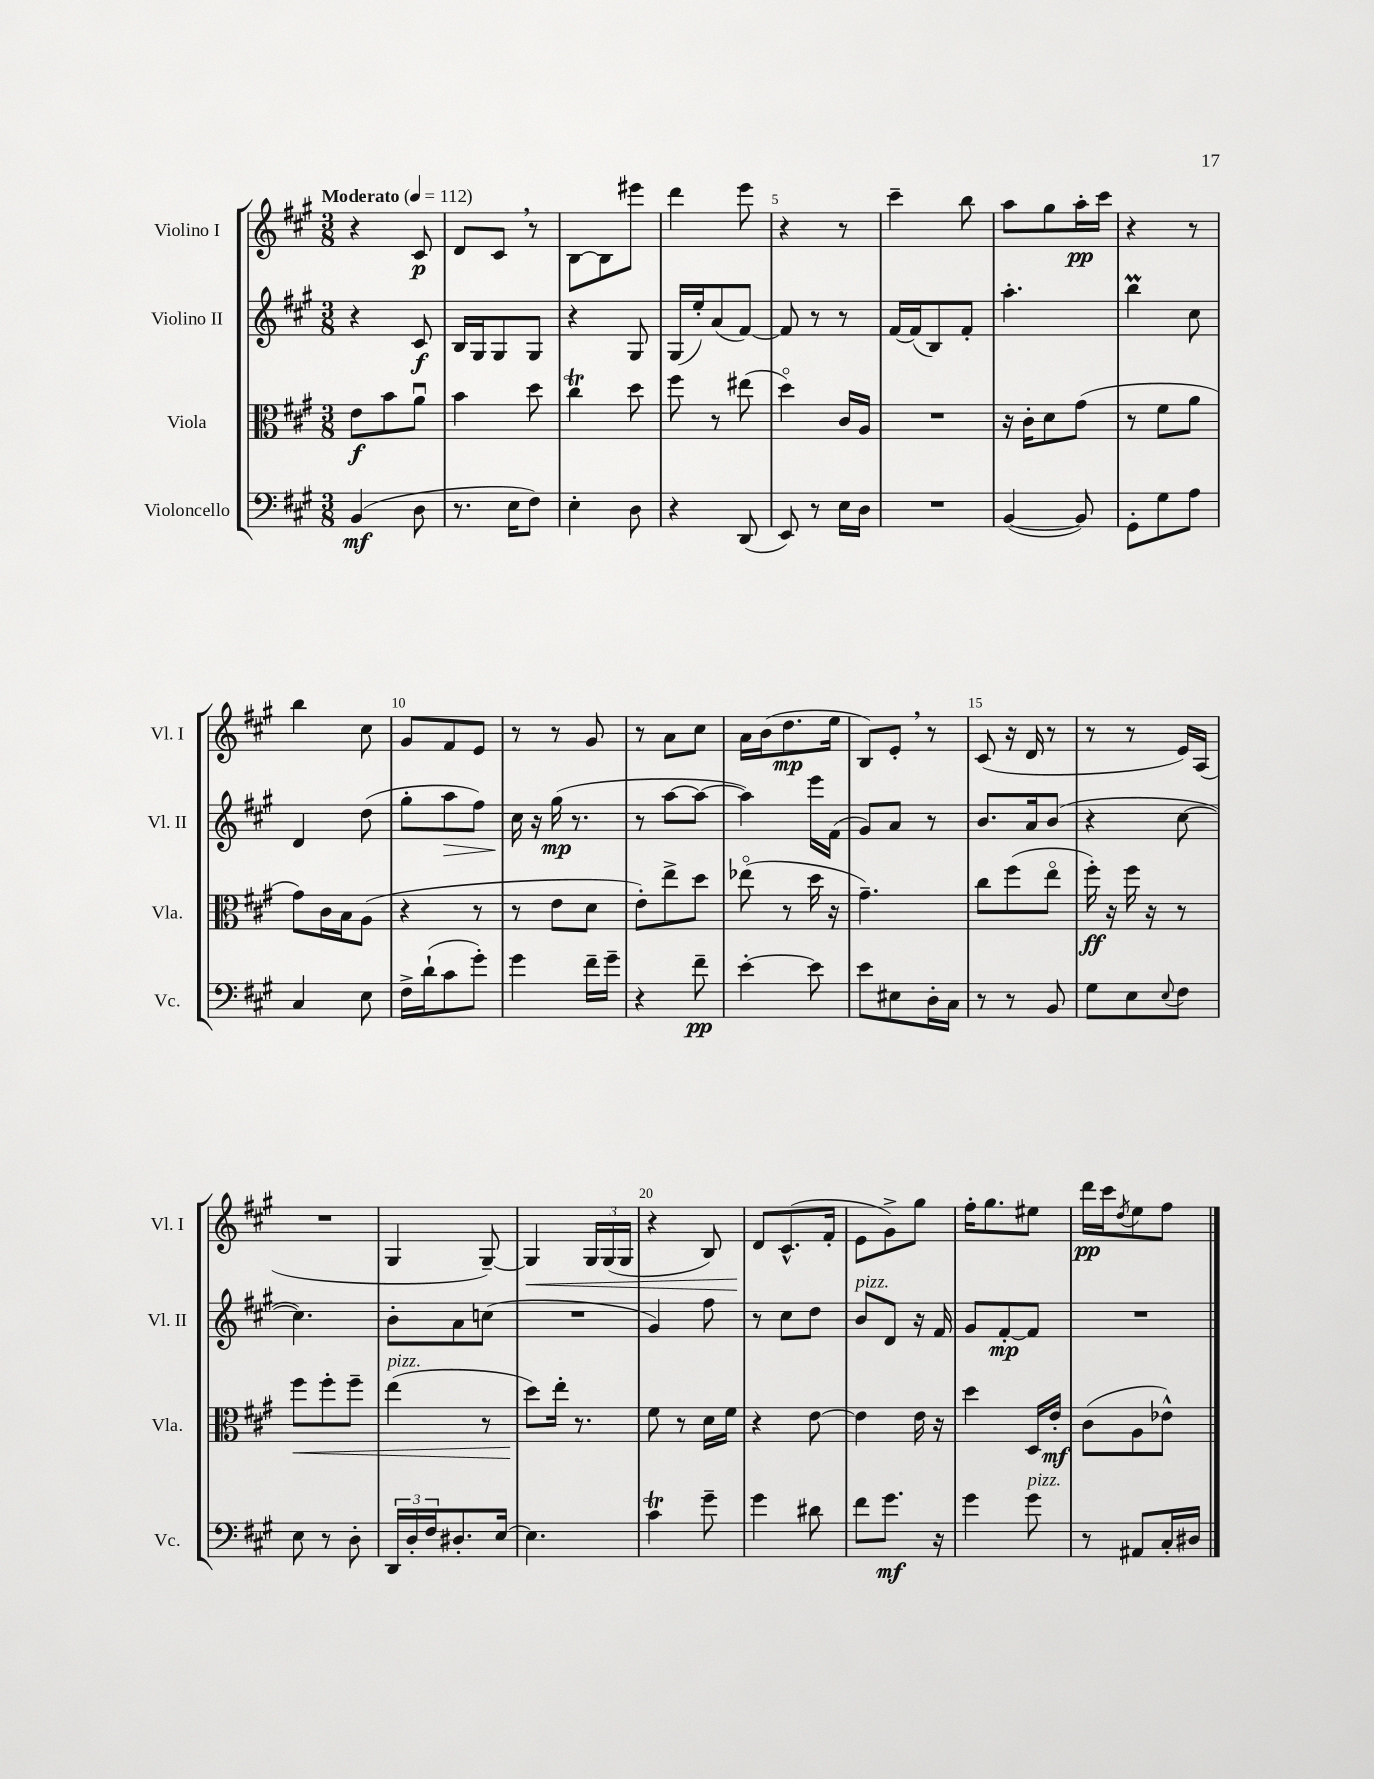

**kern	**kern	**kern	**kern
*staff4	*staff3	*staff2	*staff1
*clefF4	*clefC3	*clefG2	*clefG2
*k[f#c#g#]	*k[f#c#g#]	*k[f#c#g#]	*k[f#c#g#]
*M3/8	*M3/8	*M3/8	*M3/8
*MM112	*MM112	*MM112	*MM112
(4BB	8e	4r	4r
.	8b	.	.
8D	8au	8c#	8c#
=	=	=	=
8.r	4b	16B	8d
.	.	16G#	.
.	.	8G#	8c#
16E	.	.	.
8F#)	8dd	8G#	8r
=	=	=	=
4E'	4cc#	4r	[8B
.	.	.	8B]
8D	8dd	8G#	8eee#
=	=	=	=
4r	8ff#	(16G#	4ddd
.	.	16ee')	.
.	8r	(8a	.
(8DD	(8ee#	[8f#)	8eee
=	=	=	=
8EE)	4ddo)	8f#]	4r
8r	.	8r	.
16E	16c#	8r	8r
16D	16A	.	.
=	=	=	=
4.r	4.r	[16f#	4ccc#~
.	.	(16f#]	.
.	.	8B)	.
.	.	8f#'	8bb
=	=	=	=
([4BB	16r	4.aa'	8aa
.	16c#'	.	.
.	8d	.	8gg#
8BB])	(8g#	.	16aa'
.	.	.	16ccc#
=	=	=	=
8GG#'	8r	4bb	4r
8G#	8f#	.	.
8A	8a	8cc#	8r
=	=	=	=
4C#	8g#)	4d	4bb
.	16c#	.	.
.	16B	.	.
8E	(8A	(8dd	8cc#
=	=	=	=
16F#^	4r	8gg#'	8g#
(16d`	.	.	.
8c#	.	8aa	8f#
8g#')	8r	8ff#)	8e
=	=	=	=
4g#	8r	16cc#	8r
.	.	16r	.
.	8e	(16gg#	8r
.	.	8.r	.
16f#~	8d	.	8g#
16g#~	.	.	.
=	=	=	=
4r	8e')	8r	8r
.	8ee^	[8aa	8a
8f#~	8dd	8aa_	8cc#
=	=	=	=
[4e'	(8ee-o	4aa])	16a
.	.	.	(16b
.	8r	.	8.dd
8e]	16dd	16eee	.
.	16r	(16f#	16ee
=	=	=	=
8e	4.g#~)	8g#)	8B)
8E#	.	8a	8e'
16D'	.	8r	8r
16C#	.	.	.
=	=	=	=
8r	8cc#	8.b	(8c#
8r	(8ff#	.	16r
.	.	16a	16d
8BB	8eeo	(8b	8r
=	=	=	=
8G#	16ff#')	4r	8r
.	16r	.	.
8E	16ff#	.	8r
.	16r	.	.
8qqE	.	.	.
8F#	8r	[8cc#	16e)
.	.	.	(16A
=	=	=	=
8E	8ff#	4.cc#])	4.r
8r	8ff#'	.	.
8D'	8ff#~	.	.
=	=	=	=
24DD	(4ee	8b'	4G#
24D'	.	.	.
24F#	.	.	.
8.D#'	.	8a	.
.	8r	(8cc	[8G#~)
[16E	.	.	.
=	=	=	=
4.E]	8dd)	4.r	4G#]
.	16ee'	.	.
.	8.r	.	.
.	.	.	24G#
.	.	.	(24G#
.	.	.	24G#
=	=	=	=
4c#	8f#	4g#)	4r
.	8r	.	.
8g#~	16d	8ff#	8B)
.	16f#	.	.
=	=	=	=
4g#	4r	8r	8d
.	.	8cc#	(8.c#^^
8d#	[8e	8dd	.
.	.	.	16f#'
=	=	=	=
8f#	4e]	8b	8e
8.g#	.	8d	8g#^)
.	16e	16r	8gg#
16r	16r	16f#	.
=	=	=	=
4g#	4dd	8g#	16ff#'
.	.	.	8.gg#
.	.	[8f#'	.
8g#	16D	8f#]	8ee#
.	16e'	.	.
=	=	=	=
8r	(8c#	4.r	16ddd
.	.	.	16ccc#
.	.	.	8qdd
8AA#	8A	.	8ee
16C#'	8e-^^)	.	8ff#
16D#	.	.	.
==	==	==	==
*-	*-	*-	*-
